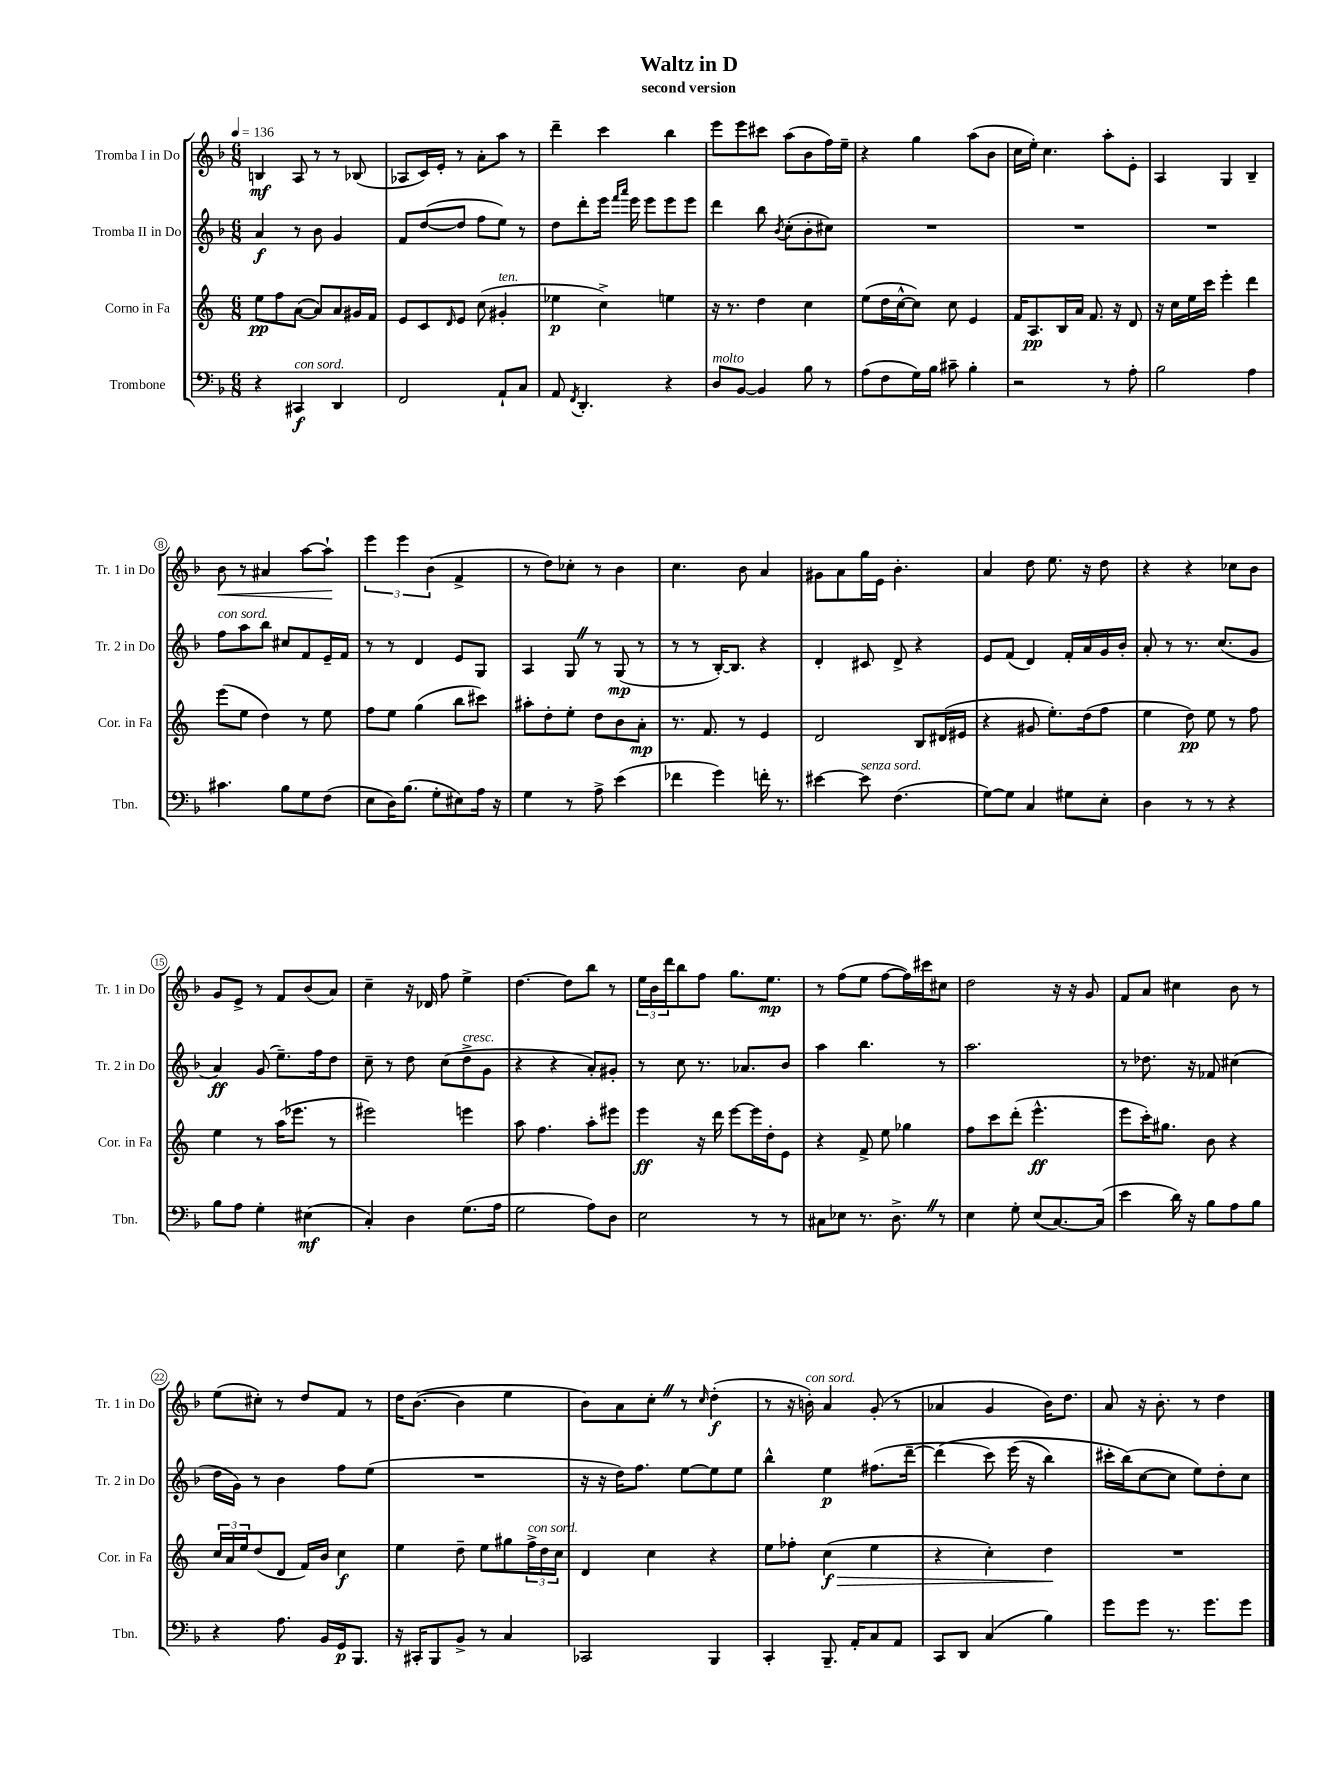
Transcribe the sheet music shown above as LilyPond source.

\header { title = "Waltz in D" subtitle = "second version" }
<<
\new StaffGroup <<
\new Staff = "s0" \with { instrumentName = "Tromba I in Do" shortInstrumentName = "Tr. 1 in Do" } {
    \clef treble \key f \major \numericTimeSignature \time 6/8 \tempo 4 = 136
    b4\mf a8 r8 r8 bes8( |
    aes8 c'16) e'16-. r8 a'8-. a''8 r8 |
    d'''4-- c'''4 bes''4 |
    e'''8 e'''8 cis'''8 a''8( bes'8 f''16) e''16-- |
    r4 g''4 a''8( bes'8 |
    c''16 e''16-.) c''4. a''8-. e'8-. |
    a4 g4 bes4-- |
    bes'8\< r8 ais'4 a''8~ a''8-!\! |
    \tuplet 3/2 { e'''4 e'''4 bes'4( } f'4-> |
    r8 d''8) ces''8-. r8 bes'4 |
    c''4. bes'8 a'4 |
    gis'8 a'8 g''16 e'16 bes'4.-. |
    a'4 d''8 e''8. r16 d''8 |
    r4 r4 ces''8 bes'8 |
    g'8 e'8-> r8 f'8 bes'8( a'8) |
    c''4-- r16 des'16 f''8 e''4-> |
    d''4.~ d''8 bes''8 r8 |
    \tuplet 3/2 { e''16 bes'16 d'''16 } bes''8 f''8 g''8. e''8.\mp |
    r8 f''8( e''8 f''8~ f''16) cis'''16 cis''8 |
    d''2 r16 r16 g'8 |
    f'8 a'8 cis''4 bes'8 r8 |
    e''8( cis''8-.) r8 d''8 f'8 r8 |
    d''16 bes'8.~( bes'4 e''4 |
    bes'8) a'8 c''8-. \once \override BreathingSign.text = \markup { \musicglyph "scripts.caesura.straight" } \breathe r8 \grace { c''16 } d''4-.\f( |
    r8 r16 b'16-.^\markup { \italic "con sord." }) a'4 g'8-.( r8 |
    aes'4 g'4 bes'16) d''8. |
    a'8 r16 bes'8.-. r8 d''4 \bar "|." |
}
\new Staff = "s1" \with { instrumentName = "Tromba II in Do" shortInstrumentName = "Tr. 2 in Do" } {
    \clef treble \key f \major \numericTimeSignature \time 6/8
    a'4\f r8 bes'8 g'4 |
    f'8 d''8~( d''8 f''8 e''8) r8 |
    d''8 d'''8-. e'''16 \grace { f'''16 a'''16 } e'''16 e'''8 e'''8 e'''8 |
    d'''4 bes''8 \acciaccatura { bes'8 } c''8-.( bes'8-. cis''8) |
    R2. |
    R2. |
    R2. |
    f''8^\markup { \italic "con sord." } a''8 bes''8 cis''8 f'8 e'16-- f'16 |
    r8 r8 d'4 e'8 g8 |
    a4 g8 \once \override BreathingSign.text = \markup { \musicglyph "scripts.caesura.straight" } \breathe r8 g8\mp( r8 |
    r8 r8 bes16~-.) bes8. r4 |
    d'4-. cis'8 d'8-> r4 |
    e'8 f'8( d'4) f'16-. a'16 g'16 bes'16-. |
    a'8-. r8 r8. c''8.( g'8 |
    a'4\ff) g'8( e''8.--) f''16 d''8 |
    c''8-- r8 d''8 c''8( d''8->^\markup { \italic "cresc." } g'8 |
    r4 r4 a'8-.) gis'8-. |
    r8 c''8 r8. aes'8. bes'8 |
    a''4 bes''4. r8 |
    a''2. |
    r8 des''8. r16 fes'8 cis''4( |
    d''16 g'16) r8 bes'4 f''8 e''8( |
    R2. |
    r16 r16 d''16) f''8. e''8~ e''8 e''8 |
    bes''4-^ e''4\p fis''8.( d'''16~-- |
    d'''4\( c'''8) e'''16( r16 bes''4) |
    cis'''16-. bes''16(\) c''8~ c''8 e''8) d''8-. c''8 \bar "|." |
}
\new Staff = "s2" \with { instrumentName = "Corno in Fa" shortInstrumentName = "Cor. in Fa" } {
    \clef treble \key c \major \numericTimeSignature \time 6/8
    e''8\pp f''8 a'8~( a'8) a'8 gis'16 f'16 |
    e'8 c'8 \grace { d'16 } e'8 c''8( gis'4-.^\markup { \italic "ten." } |
    ees''4\p c''4->) e''4 |
    r16 r8. d''4 c''4 |
    e''8( d''16 c''16~-^ c''8) c''8 e'4 |
    f'16 a8.\pp b16 a'16 f'8. r16 d'8 |
    r16 c''16 e''16 c'''16 e'''4-. d'''4 |
    e'''8( e''8 d''4) r8 e''8 |
    f''8 e''8 g''4( b''8 cis'''8) |
    ais''8-. d''8-. e''8-. d''8 b'8 a'8-.\mp |
    r8. f'8. r8 e'4 |
    d'2 b8 dis'16( eis'16 |
    r4 gis'8 e''8.-.) d''16( f''8 |
    e''4 d''8\pp) e''8 r8 f''8 |
    e''4 r8 a''16( ees'''8. r8 |
    eis'''2) e'''4 |
    a''8 f''4. a''8-. eis'''8 |
    e'''4\ff r16 d'''16 e'''8~ e'''16 d''16-. e'8 |
    r4 f'8-> e''8 ges''4 |
    f''8 c'''8 d'''8-.( e'''4.-^\ff |
    e'''8 c'''16-.) gis''8. b'8 r4 |
    \tuplet 3/2 { c''16 a'16 e''16 } d''8( d'8 f'16) b'16 c''4\f |
    e''4 d''8-- e''8 gis''8 \tuplet 3/2 { f''16->^\markup { \italic "con sord." } d''16 c''16 } |
    d'4 c''4 r4 |
    e''8 fes''8-. c''4\f\>( e''4 |
    r4 c''4-.) d''4\! |
    R2. \bar "|." |
}
\new Staff = "s3" \with { instrumentName = "Trombone" shortInstrumentName = "Tbn." } {
    \clef bass \key f \major \numericTimeSignature \time 6/8
    r4 cis,4\f^\markup { \italic "con sord." } d,4 |
    f,2 a,8-! c8 |
    a,8 \acciaccatura { f,8 } d,4.-. r4 |
    d8^\markup { \italic "molto" } bes,8~ bes,4 bes8 r8 |
    a8( f8 g16) bes16 cis'8-- bes4-. |
    r2 r8 a8-. |
    bes2 a4 |
    cis'4. bes8 g8 f8( |
    e8 d16) bes8.( g8-. eis8) a16 r16 |
    g4 r8 a8-> e'4( |
    fes'4 g'4) f'16-. r8. |
    eis'4~ eis'8^\markup { \italic "senza sord." } f4.( |
    g8~) g8 c4 gis8 e8-. |
    d4 r8 r8 r4 |
    bes8 a8 g4-. eis4\mf( |
    c4-.) d4 g8.( a16 |
    g2 a8) d8 |
    e2 r8 r8 |
    cis8 ees8 r8. d8.-> \once \override BreathingSign.text = \markup { \musicglyph "scripts.caesura.straight" } \breathe r8 |
    e4 g8-. e8( c8.~) c16( |
    e'4 d'16) r16 bes8 a8 bes8 |
    r4 a8. bes,16 g,16\p bes,,8. |
    r16 cis,16-. bes,,8 bes,8-> r8 c4 |
    ces,2 bes,,4 |
    c,4-. bes,,8.-- a,16-. c8 a,8 |
    c,8 d,8 c4( bes4) |
    g'8 g'8 r8. g'8. g'8 \bar "|." |
}
>>
>>
\layout { \context { \Score \override BarNumber.stencil = #(make-stencil-circler 0.1 0.3 ly:text-interface::print) } }
